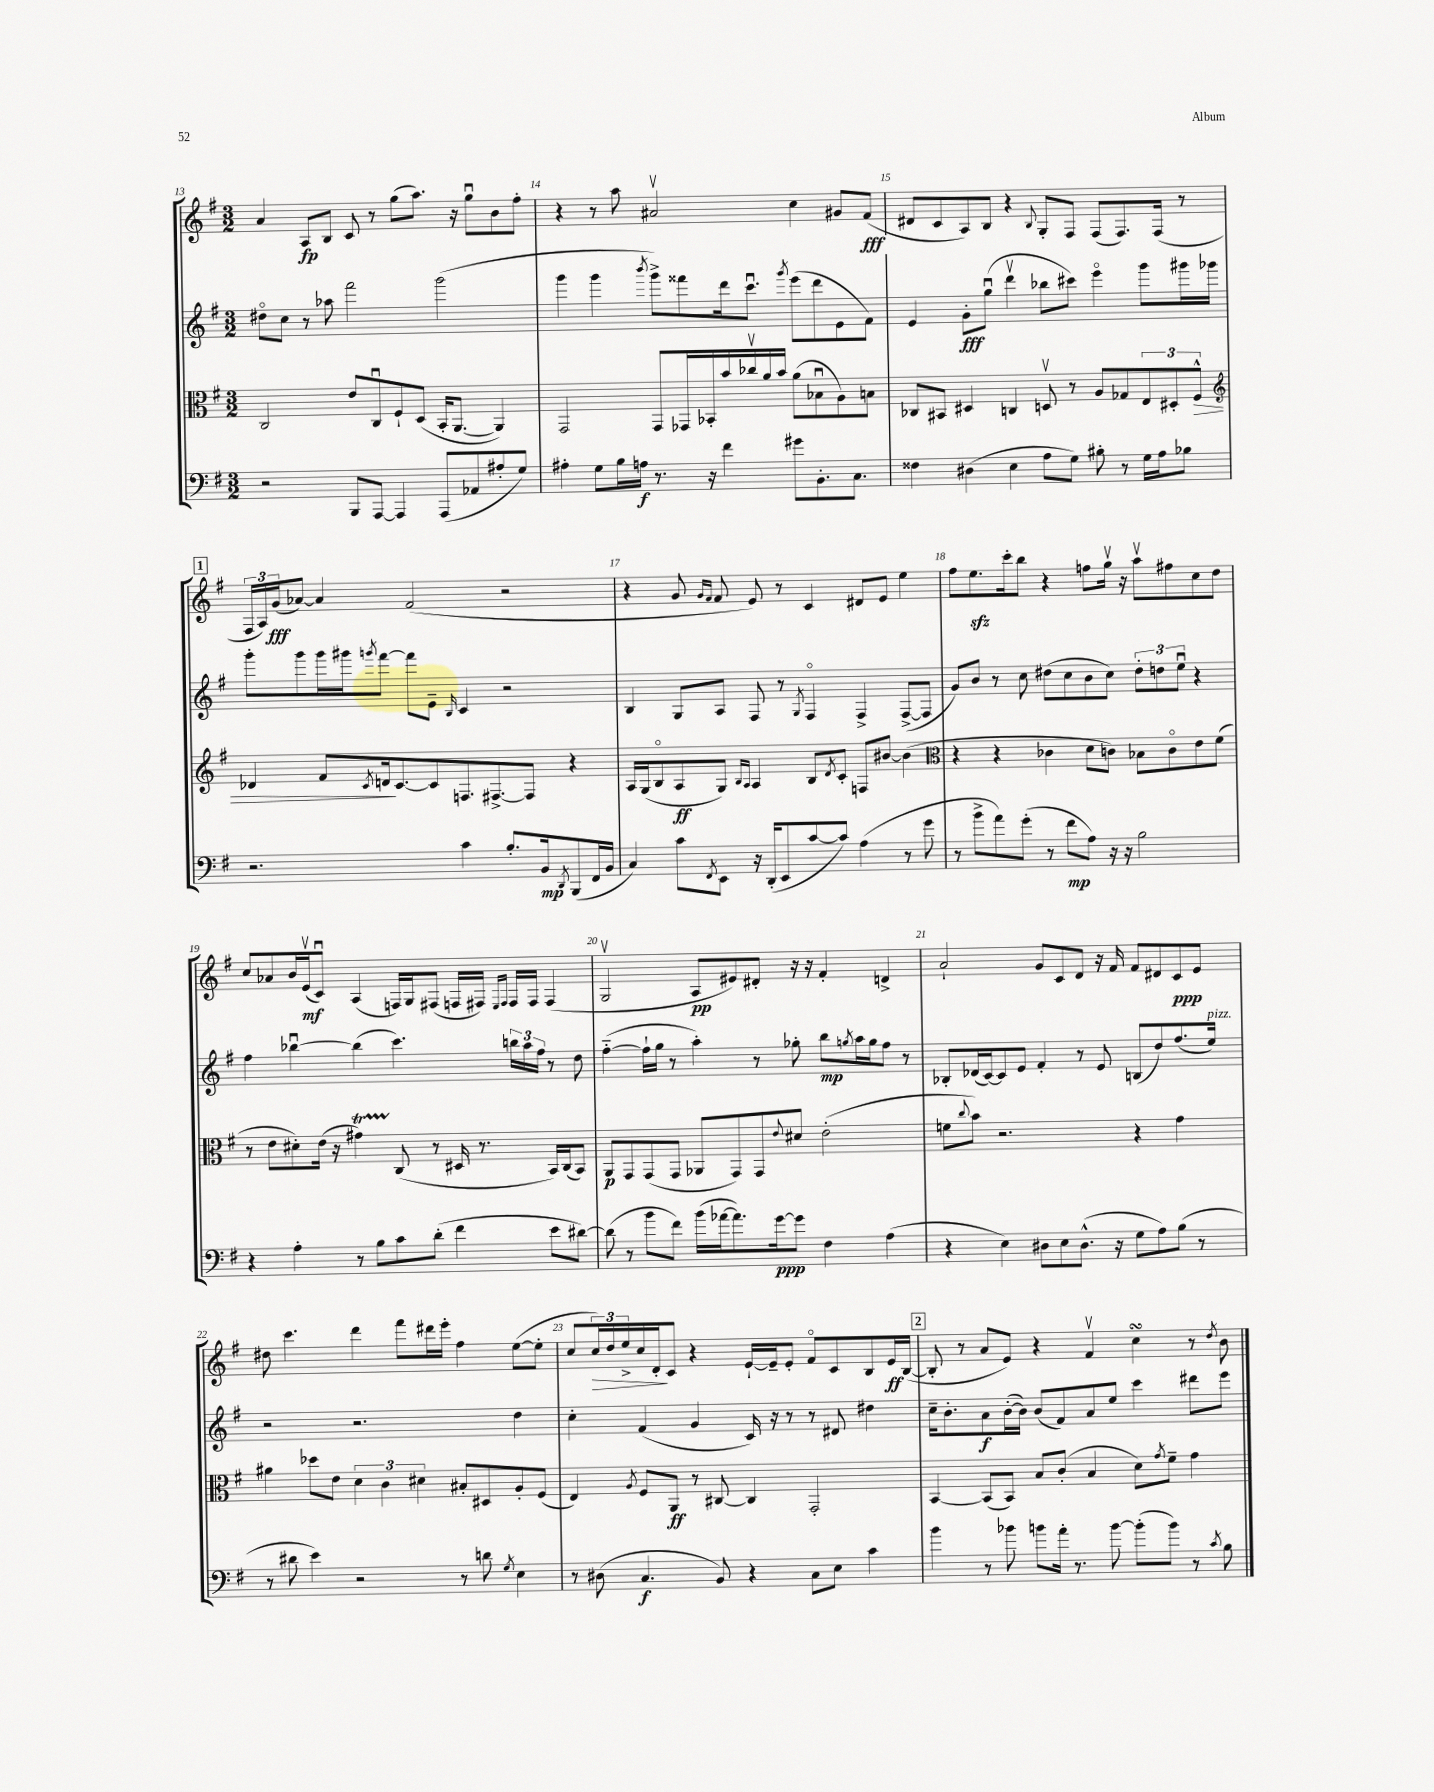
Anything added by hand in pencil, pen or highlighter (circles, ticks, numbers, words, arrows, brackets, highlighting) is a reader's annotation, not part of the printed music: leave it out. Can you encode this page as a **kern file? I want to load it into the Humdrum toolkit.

**kern	**kern	**kern	**kern
*staff4	*staff3	*staff2	*staff1
*clefF4	*clefC3	*clefG2	*clefG2
*k[f#]	*k[f#]	*k[f#]	*k[f#]
*M3/2	*M3/2	*M3/2	*M3/2
2r	2C/	8dd#o\L	4a/
.	.	8cc\J	.
.	.	8r	8A/L
.	.	8aa-\	8B/J
8BBB/L	8e/L	2fff#\	8c/
[8AAA/J	8Cu/	.	8r
4AAA/]	8F#`/	.	(8gg\L
.	(8D/J	.	8.aa\J)
(8AAA/L	16BB'/LK	(2ggg\	.
.	[8.AA/J	.	16r
8AA-/	.	.	8ggu\L
8A#'/	4AA/])	.	8b\
8G/J)	.	.	8ff#'\J
=	=	=	=
4A#'\	2GG/	4ggg\	4r
8G\L	.	4ggg\	8r
16B\L	.	.	8aa\
16A\JJ	.	.	.
.	.	8qbbb/	.
8.r	8GG/L	8ggg^\L)	2a#v/
.	16GG-/L	8fff##\	.
16r	16BB-'/	.	.
4f#\	16b/	16ddd\k	.
.	16cc-v/	8.cccu\J	.
.	16a/	.	.
.	16b/JJ	.	.
.	.	8qggg/	.
8g#\L	(8a\L	(8eee\L	4cc\
8.BB'\	8B-u\	8ddd\	.
.	8A\)	8e\	8g#/L
8.C\J	.	.	.
.	8B\J	8f#\J)	(8f#/J
=	=	=	=
4F##\	8C-/L	4e/	8d#/L
.	8BB#/J	.	8c/
(4D#\	4D#/	8g'\L	8A/)
.	.	(8ggu\J	8B/J
4E\	4C/	4dddv\	4r
.	.	.	8qqB/
8A\L	8Dv/	8bb-\L	8G'/L
8G\J)	8r	8ccc#\J)	8F#/J
8B#'\	8A/L	4eeeo\	(8F#/L
8r	8G-/	.	8.F#/)
16G\LL	12E/	8ggg\L	.
16A\J	.	.	(16F#/Jk
.	12D#'/	.	.
8B-\J	.	16ggg#\L	8r
.	12F#^^/J	.	.
.	.	16ggg-\JJ	.
=	=	=	=
*	*clefG2	*	*
2.r	4d-/	8ggg'\L	24F#/LL
.	.	.	24A/)
.	.	.	(24g/J
.	.	8ggg\	[8a-/J)
.	8f#/L	16ggg\L	4a-/]
.	.	16ggg#\J	.
.	8qc/	8qggg/	.
.	16d/k	[8fff#\J	.
.	[8.c/	.	.
.	.	8fff#\]L	(2f#/
.	8c/]	8e~\J	.
.	.	16qqB/	.
4c\	8.F/	4c/	.
.	[8.F#^/	.	.
8.B'/L	.	2r	2r
.	8F#/]J	.	.
16BB/k	.	.	.
8qDD/	.	.	.
(8BBB/	4r	.	.
16FF#/L	.	.	.
16BB/JJ	.	.	.
=	=	=	=
4C/)	16A/LL	4B/	4r
.	(16G/J	.	.
.	8Bo/	.	.
8c\L	8A/	8G/L	8g/
.	.	.	16qqg/LL
8qFF#/	.	.	16qqf#/JJ
8EE\J	8G/J)	8A/J	8f#/
.	16qqB/LL	.	.
.	16qqA/JJ	.	.
16r	4A/	8F#/	8e/)
(16DD'/LK	.	.	.
8EE/	.	8r	8r
.	.	8qG/	.
[8c/	8B/L	4F#o/	4c/
.	8qd/	.	.
8c/]J)	8c'/J	.	.
(4A\	8F/L	4F#^/	8d#/L
.	[8b#/J	.	8e/J
8r	(4b#\]	([8F#^/L	4ee\
8g\	.	8F#/]J	.
=	=	=	=
*	*clefC3	*	*
8r	4r	8g/L)	8ff#\L
8b^\L	.	8b/J	8.ee\
8a\)	4r	8r	.
.	.	.	16ccc'\k
(8g'\J	.	8cc\	8bb\J
8r	4c-\	(8dd#\L	4r
8f#\L	.	8cc\	.
8A\J)	8d\L	8b\	8ff\L
16r	8c\J)	8cc\J)	16ggv\Jk
16r	.	.	16r
2B\	8B-\L	12dd#'\L	8aav\L
.	.	12dd\	.
.	8co\	.	8ff#\
.	.	12eeu\J	.
.	8e\	4r	8cc\
.	(8f#\J	.	8dd\J
=	=	=	=
4r	8r	4ff#\	8cc/L
.	8e\L	.	8a-/
4A'\	8d#'\)	[4bb-u\	16b/L
.	.	.	(16ev/J
.	(16e\Jk	.	8cu/J)
.	16r	.	.
8r	4g#\)	(4bb-\]	(4A/
8B\L	.	.	.
8c\	(8C/	4.ccc\)	16F/LL)
.	.	.	16G/J
(8d'\J	8r	.	(8F#/J
4f#\	16D#/	.	16F/LL
.	8.r	.	16F#/JJ)
.	.	.	16qqE/LL
.	.	.	16qqF#/JJ
.	.	24bb\LL	16F#/LL
.	.	24aa\	.
.	.	.	16F#/JJ
.	.	24ff#\JJ	.
8e\L	16BB/LL)	8r	(4F#/
.	(16C/J	.	.
[8d#\J)	8BB/J)	8dd\	.
=	=	=	=
(8d#\]	8AA/L	([4ff#'~\	2Gv/
8r	8GG/	.	.
8b\L	(8GG/	16ff#`\]LL	.
.	.	16gg\JJ	.
8f#\J)	8GG/J	8r	.
(16b\LL	8AA-/L	4aa'\)	8A/L
[16a-\J	.	.	.
8.a-\])	8GG/)	.	8e#/)
.	8GG/	8r	8d#'/J
[16g\k	.	.	.
.	8qqe/	.	.
8g\]J	8d#/J	8gg-'\	16r
.	.	.	16r
4F#\	(2e'\	8bb\L	4f#'/
.	.	8qgg/	.
.	.	16aa\L	.
.	.	16gg\J	.
(4A\	.	8ff#\J	4d^/
.	.	8r	.
=	=	=	=
4r	8f\L	8B-'/L	2a`/
.	8qqcc/	.	.
.	8b\J)	(16d-/L	.
.	.	[16c/J)	.
4E\)	2.r	8c/]	.
.	.	8e/J	.
8D#\L	.	4f#'/	8g/L
8E\	.	.	8c/
(8.D#^^\J	.	8r	8d/J
.	.	8e/	16r
16r	.	.	16f#/
8G\L	4r	(8B/L	8f#/L
8A\)	.	8dd/)	8d#/
(8B\J	4g\	(8.ff#/	8c/
8r	.	.	8e/J
.	.	16ee/Jk)	.
=	=	=	=
8r	4a#\	2r	8dd#\
8d#\	.	.	4.ccc\
4e\)	8dd-\L	.	.
.	8e\J	.	.
2r	6d\	2.r	4ddd\
.	6c\	.	.
.	.	.	8fff#\L
.	6d#\	.	.
.	.	.	16ddd#\L
.	.	.	16eee'\JJ
8r	8B#'/L	.	4ff#\
8d\	8D#/	.	.
8qG/	.	.	.
4E\	8A'/	4dd\	([8ee\L
.	(8F#/J	.	8ee'\]J
=	=	=	=
8r	4E/)	4cc'\	8cc/L
(8D#\	.	.	24cc/L)
.	.	.	24dd/
.	.	.	24ee^/
.	8qA/	.	.
4.C/	8F#/L	(4f#/	16cc/
.	.	.	16d'/J
.	8AA/J	.	8c/J
.	8r	4g/	4r
8BB/)	[8C#/	.	.
4r	4C#/]	16c/)	[16e`/LL
.	.	16r	16e~/]J
.	.	8r	8e'/J
8C\L	2GG'/	8r	8f#o/L
8E\J	.	8d#/	8c/
4c\	.	4dd#\	8B/
.	.	.	16e/L
.	.	.	([16B/JJ
=	=	=	=
4b\	[4BB/	16cc~\LK	8B'/]
.	.	8.b'\	.
.	.	.	8r
8r	(8BB/]L	8a\	8a/L
8b-\	8BB/J)	([16b'\L	8e/J)
.	.	16b\]JJ)	.
8b\L	8B/L	(8b/L	4r
16a'\Jk	(8c'/J	8f#/)	.
8.r	.	.	.
.	4B/	8a/	4f#v/
[8b\	.	8ee/J	.
(8b'\]L	8d\L)	4ccc\	4cc\
.	8qg/	.	.
8b\J)	8f#~\J	.	.
8r	4g\	8ddd#\L	8r
8qc/	.	.	8qdd/
8B\	.	8eee\J	8b\
==	==	==	==
*-	*-	*-	*-
